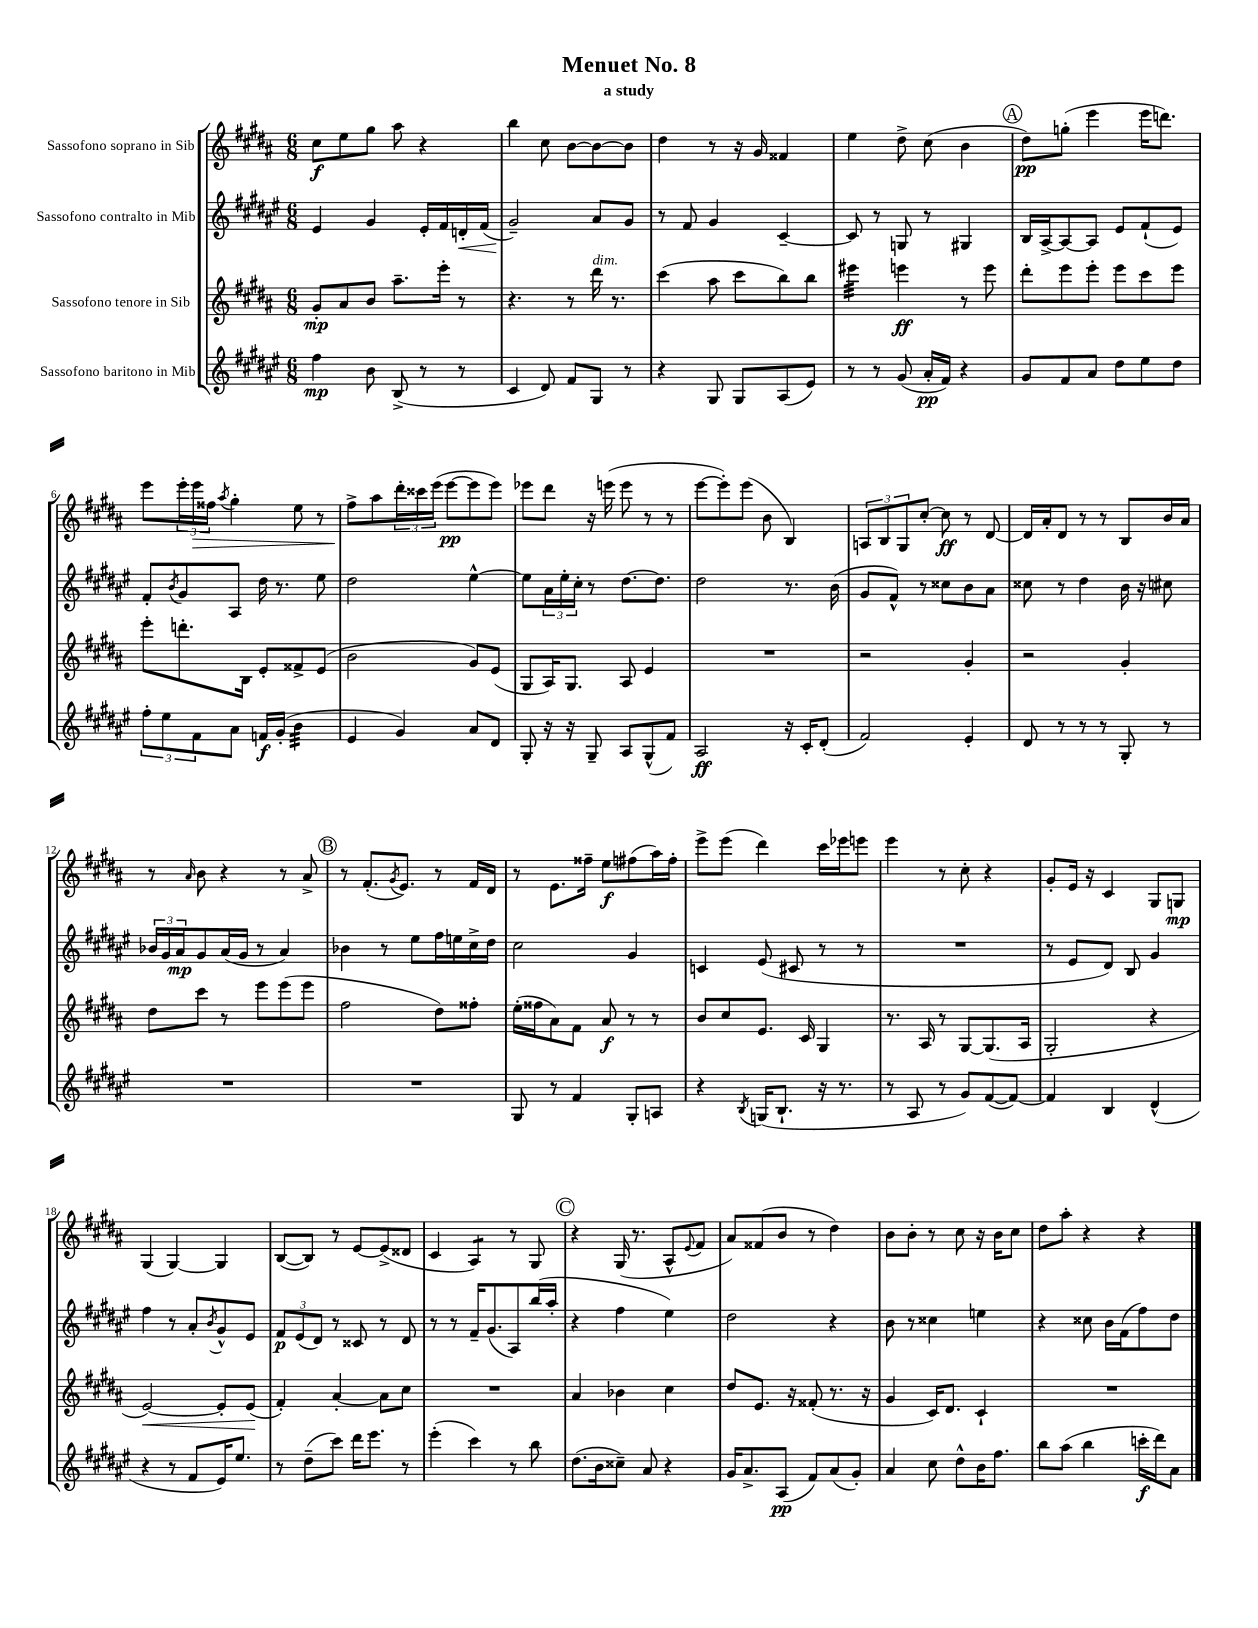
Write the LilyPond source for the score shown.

\header { title = "Menuet No. 8" subtitle = "a study" }
<<
\new StaffGroup <<
\new Staff = "s0" \with { instrumentName = "Sassofono soprano in Sib" } {
    \clef treble \key b \major \numericTimeSignature \time 6/8
    cis''8\f e''8 gis''8 ais''8 r4 |
    b''4 cis''8 b'8~ b'8~ b'8 |
    dis''4 r8 r16 gis'16 fisis'4 |
    e''4 dis''8-> cis''8( b'4 |
    \mark \markup { \circle "A" } dis''8\pp) g''8-.( e'''4 e'''16 d'''8.) |
    e'''8 \tuplet 3/2 { e'''16-. e'''16\> fisis''16 } \acciaccatura { ais''8 } gis''4-. e''8 r8 |
    fis''8->\! ais''8 \tuplet 3/2 { dis'''16-. cisis'''16 e'''16( } e'''8~\pp e'''8 e'''8) |
    ees'''8 dis'''8 r16 e'''16( e'''8 r8 r8 |
    e'''8~ e'''8-.) e'''8( b'8 b4) |
    \tuplet 3/2 { a8 b8 gis8 } cis''8~-. cis''8\ff r8 dis'8~ |
    dis'16 ais'16-. dis'8 r8 r8 b8 b'16 ais'16 |
    r8 \grace { ais'16 } b'8 r4 r8 ais'8-> |
    \mark \markup { \circle "B" } r8 fis'8.-.( \acciaccatura { gis'8 } e'8.) r8 fis'16 dis'16 |
    r8 e'8. fisis''16-- e''8\f fis''8( ais''16) fis''16-. |
    e'''8-> e'''8( dis'''4) cis'''16 ees'''16 e'''8 |
    e'''4 r8 cis''8-. r4 |
    gis'8-. e'16 r16 cis'4 gis8 g8\mp |
    gis4( gis4~) gis4 |
    b8~( b8) r8 e'8~ e'8->( disis'8 |
    cis'4 ais4:8) r8 gis8 |
    \mark \markup { \circle "C" } r4 gis16( r8. ais8-^ \appoggiatura { e'8 } fis'8 |
    ais'8) fisis'8( b'8 r8 dis''4) |
    b'8 b'8-. r8 cis''8 r16 b'16 cis''8 |
    dis''8 ais''8-. r4 r4 \bar "|." |
}
\new Staff = "s1" \with { instrumentName = "Sassofono contralto in Mib" } {
    \clef treble \key fis \major \numericTimeSignature \time 6/8
    eis'4 gis'4 eis'16-. fis'16 d'16-.\< fis'16( |
    gis'2--\!) ais'8 gis'8 |
    r8 fis'8 gis'4 cis'4~-- |
    cis'8 r8 g8 r8 gis4 |
    \mark \markup { \circle "A" } b16 ais16~-> ais8~ ais8 eis'8 fis'8-!( eis'8) |
    fis'8-. \acciaccatura { b'8 } gis'8 ais8 dis''16 r8. eis''8 |
    dis''2 eis''4~-^ |
    eis''8 \tuplet 3/2 { ais'16 eis''16-. cis''16-. } r8 dis''8.~ dis''8. |
    dis''2 r8. b'16( |
    gis'8 fis'8-^) r8 cisis''8 b'8 ais'8 |
    cisis''8 r8 dis''4 b'16 r16 cis''8 |
    \tuplet 3/2 { bes'16 gis'16 ais'16\mp } gis'8 ais'16( gis'16 r8 ais'4) |
    \mark \markup { \circle "B" } bes'4 r8 eis''8 fis''16 e''16 cis''16-> dis''16 |
    cis''2 gis'4 |
    c'4 eis'8( cis'8 r8 r8 |
    R2. |
    r8 eis'8 dis'8) b8 gis'4 |
    fis''4 r8 ais'8-. \acciaccatura { b'8 } gis'8-^ eis'8 |
    \tuplet 3/2 { fis'8\p eis'8( dis'8) } r8 cisis'8 r8 dis'8 |
    r8 r8 fis'16-- gis'8.( ais8) b''16( ais''16-. |
    \mark \markup { \circle "C" } r4 fis''4 eis''4) |
    dis''2 r4 |
    b'8 r8 cisis''4 e''4 |
    r4 cisis''8 b'16 fis'16( fis''8) dis''8 \bar "|." |
}
\new Staff = "s2" \with { instrumentName = "Sassofono tenore in Sib" } {
    \clef treble \key b \major \numericTimeSignature \time 6/8
    gis'8-.\mp ais'8 b'8 ais''8.-- e'''16-. r8 |
    r4. r8 dis'''16^\markup { \italic "dim." } r8. |
    cis'''4( ais''8 cis'''8 b''8) b''8 |
    eis'''4:32 e'''4\ff r8 e'''8 |
    \mark \markup { \circle "A" } dis'''8-. e'''8 e'''8-. e'''8 cis'''8 e'''8 |
    e'''8-. d'''8.-. b16 e'8-. fisis'8-> e'8( |
    b'2 gis'8) e'8( |
    gis8 ais16) gis8. ais8 e'4 |
    R2. |
    r2 gis'4-. |
    r2 gis'4-. |
    dis''8 cis'''8 r8 e'''8 e'''8( e'''8 |
    \mark \markup { \circle "B" } fis''2 dis''8) fisis''8-. |
    e''16-.( fisis''16 ais'8) fis'8 ais'8\f r8 r8 |
    b'8 cis''8 e'8. cis'16 gis4 |
    r8. ais16 r8 gis8~ gis8.( ais16 |
    gis2-. r4 |
    e'2~\<) e'8-. e'8\!( |
    fis'4-.) ais'4~-. ais'8 cis''8 |
    R2. |
    \mark \markup { \circle "C" } ais'4 bes'4 cis''4 |
    dis''8 e'8. r16 fisis'8-.( r8. r16 |
    gis'4 cis'16) dis'8. cis'4-! |
    R2. \bar "|." |
}
\new Staff = "s3" \with { instrumentName = "Sassofono baritono in Mib" } {
    \clef treble \key fis \major \numericTimeSignature \time 6/8
    fis''4\mp b'8 b8->( r8 r8 |
    cis'4 dis'8) fis'8 gis8 r8 |
    r4 gis8 gis8 ais8( eis'8) |
    r8 r8 gis'8( ais'16-.\pp fis'16) r4 |
    \mark \markup { \circle "A" } gis'8 fis'8 ais'8 dis''8 eis''8 dis''8 |
    \tuplet 3/2 { fis''8-. eis''8 fis'8 } ais'8 f'16\f gis'16-.( b'4:32 |
    eis'4 gis'4) ais'8 dis'8 |
    gis8-. r16 r16 gis8-- ais8 gis8-^( fis'8) |
    ais2\ff r16 cis'16-. dis'8-.( |
    fis'2) eis'4-. |
    dis'8 r8 r8 r8 gis8-. r8 |
    R2. |
    \mark \markup { \circle "B" } R2. |
    gis8 r8 fis'4 gis8-. a8 |
    r4 \acciaccatura { b8 } g16( b8.-! r16 r8. |
    r8 ais8 r8 gis'8) fis'8~( fis'8~) |
    fis'4 b4 dis'4-^( |
    r4 r8 fis'8 eis'16) eis''8. |
    r8 dis''8--( cis'''8) dis'''16 eis'''8. r8 |
    eis'''4-.( cis'''4) r8 b''8 |
    \mark \markup { \circle "C" } dis''8.( b'16 cisis''8--) ais'8 r4 |
    gis'16 ais'8.-> ais8\pp( fis'8) ais'8( gis'8-.) |
    ais'4 cis''8 dis''8-^ b'16 fis''8. |
    b''8 ais''8( b''4 c'''16-.\f dis'''16) ais'8 \bar "|." |
}
>>
>>
